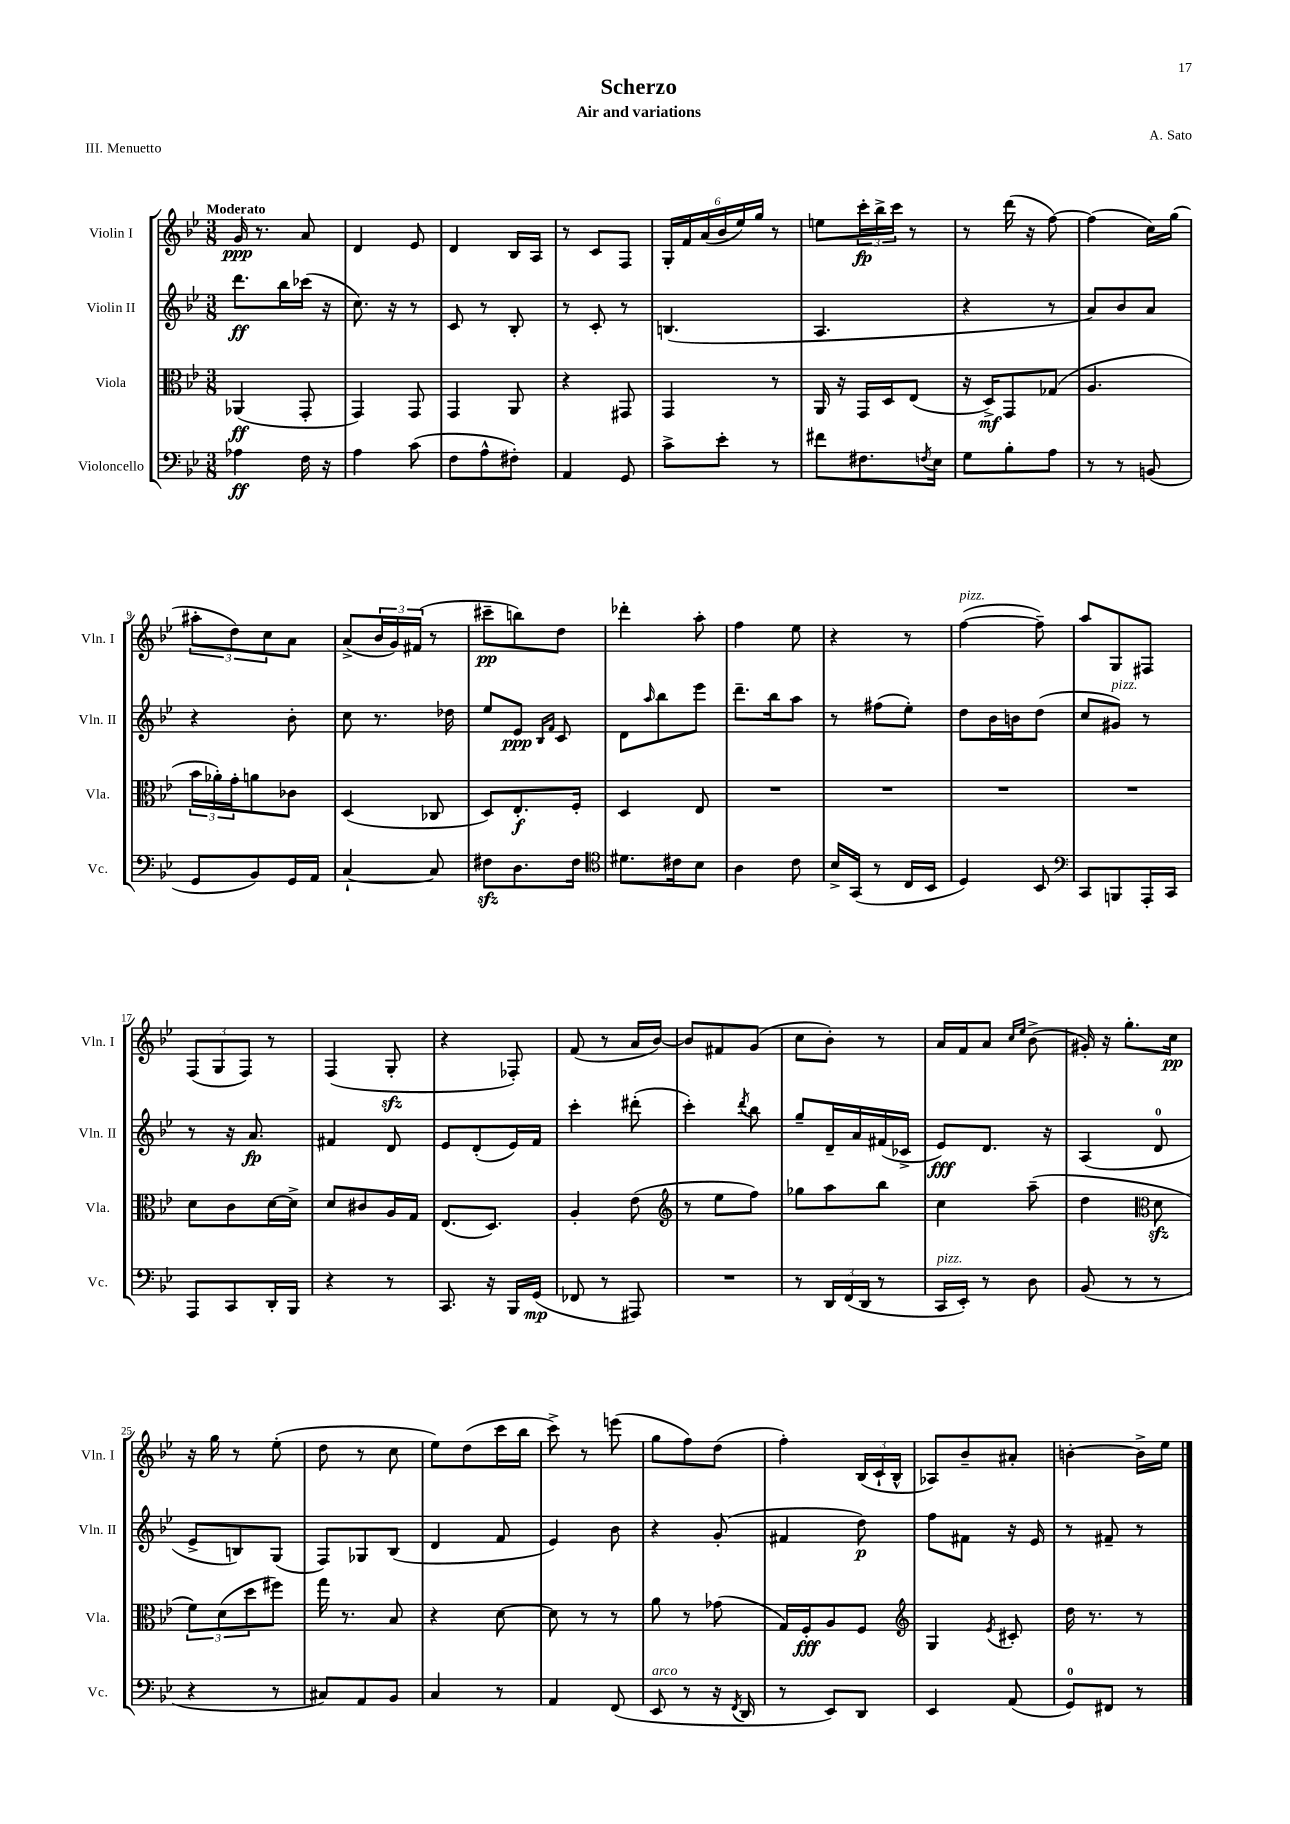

**kern	**dynam	**kern	**dynam	**kern	**dynam	**kern	**dynam
*part4	*part4	*part3	*part3	*part2	*part2	*part1	*part1
*staff4	*staff4	*staff3	*staff3	*staff2	*staff2	*staff1	*staff1
*I"Violoncello	*	*I"Viola	*	*I"Violin II	*	*I"Violin I	*
*I'Vc.	*	*I'Vla.	*	*I'Vln. II	*	*I'Vln. I	*
*clefF4	*	*clefC3	*	*clefG2	*	*clefG2	*
*k[b-e-]	*	*k[b-e-]	*	*k[b-e-]	*	*k[b-e-]	*
*M3/8	*	*M3/8	*	*M3/8	*	*M3/8	*
=1	=1	=1	=1	=1	=1	=1	=1
!	!	!	!	!	!	!LO:TX:a:B:t=Moderato	!
4A-X\	ff	(4AA-X/	ff	8.ddd\L	ff	16g/	ppp
.	.	.	.	.	.	8.r	.
.	.	.	.	16bb-\L	.	.	.
16F\	.	8GG'/	.	(16ccc-X\JJ	.	8a/	.
16r	.	.	.	16r	.	.	.
=2	=2	=2	=2	=2	=2	=2	=2
4A\	.	4GG/)	.	8.cc\)	.	4d/	.
.	.	.	.	16r	.	.	.
(8c\	.	8GG/	.	8r	.	8e-/	.
=3	=3	=3	=3	=3	=3	=3	=3
8F\L	.	4GG/	.	8c/	.	4d/	.
8A^^\	.	.	.	8r	.	.	.
8F#X'\J)	.	8AA/	.	8B-'/	.	16B-/LL	.
.	.	.	.	.	.	16A/JJ	.
=4	=4	=4	=4	=4	=4	=4	=4
4AA/	.	4r	.	8r	.	8r	.
.	.	.	.	8c'/	.	8c/L	.
8GG/	.	8GG#X/	.	8r	.	8F/J	.
=5	=5	=5	=5	=5	=5	=5	=5
8c^\L	.	4GG/	.	(4.Bn/	.	24G'/LL	.
.	.	.	.	.	.	24f/	.
.	.	.	.	.	.	(24a/	.
8e-'\J	.	.	.	.	.	24b-/	.
.	.	.	.	.	.	24ee-/)	.
.	.	.	.	.	.	24gg/JJ	.
8r	.	8r	.	.	.	8r	.
=6	=6	=6	=6	=6	=6	=6	=6
8f#X\L	.	16AA/	.	4.A/	.	8een\L	.
.	.	16r	.	.	.	.	.
8.F#X\	.	16GG/LL	.	.	.	24ccc'\L	fp
.	.	.	.	.	.	24bb-^\	.
.	.	16D/J	.	.	.	.	.
.	.	.	.	.	.	24ccc\JJ	.
.	.	(8E-/J	.	.	.	8r	.
8qFn/	.	.	.	.	.	.	.
16E-\Jk	.	.	.	.	.	.	.
=7	=7	=7	=7	=7	=7	=7	=7
8G\L	.	16r	.	4r	.	8r	.
.	.	16D^/KL)	mf	.	.	.	.
8B-'\	.	8GG/	.	.	.	(16ddd\	.
.	.	.	.	.	.	16r	.
8A\J	.	(8G-X/J	.	8r	.	[8ff\)	.
=8	=8	=8	=8	=8	=8	=8	=8
8r	.	4.A/	.	8a/L)	.	(4ff\]	.
8r	.	.	.	8b-/	.	.	.
(8BBn/	.	.	.	8a/J	.	16cc\LL)	.
.	.	.	.	.	.	(16gg\JJ	.
!!LO:LB:g=z
=9	=9	=9	=9	=9	=9	=9	=9
8GG/L	.	24b-\LL	.	4r	.	12aa#X'\L	.
.	.	24a-X'\)	.	.	.	.	.
.	.	24g'\J	.	.	.	12dd\)	.
8BB-/)	.	8an\	.	.	.	.	.
.	.	.	.	.	.	12cc\	.
16GG/L	.	8c-X\J	.	8b-'\	.	8a\J	.
16AA/JJ	.	.	.	.	.	.	.
=10	=10	=10	=10	=10	=10	=10	=10
[4C`/	.	(4D/	.	8cc\	.	(8a^/L	.
.	.	.	.	8.r	.	24b-/L	.
.	.	.	.	.	.	24g/)	.
.	.	.	.	.	.	(24f#X/JJ	.
8C/]	.	8C-X/	.	.	.	8r	.
.	.	.	.	16dd-X\	.	.	.
=11	=11	=11	=11	=11	=11	=11	=11
8F#Xzz\L	.	8D/L)	.	8ee-/L	.	8ccc#X~\L	pp
8.D\	.	8.E-'/	f	8e-/J	ppp	8bbn\)	.
.	.	.	.	16qqB-/LL	.	.	.
.	.	.	.	16qqf/JJ	.	.	.
.	.	.	.	8c/	.	8dd\J	.
16F#\Jk	.	16F'/Jk	.	.	.	.	.
=12	=12	=12	=12	=12	=12	=12	=12
*clefC4	*	*	*	*	*	*	*
8.d#X\L	.	4D/	.	8d\L	.	4ddd-X'\	.
.	.	.	.	16qqaa/	.	.	.
.	.	.	.	8bb-\	.	.	.
16c#X\k	.	.	.	.	.	.	.
8B-\J	.	8E-/	.	8eee-\J	.	8aa'\	.
=13	=13	=13	=13	=13	=13	=13	=13
4A\	.	4.r	.	8.ddd~\L	.	4ff\	.
.	.	.	.	16bb-\k	.	.	.
8c\	.	.	.	8aa\J	.	8ee-\	.
=14	=14	=14	=14	=14	=14	=14	=14
16B-^/LL	.	4.r	.	8r	.	4r	.
(16GG/JJ	.	.	.	.	.	.	.
8r	.	.	.	(8ff#X\L	.	.	.
16C/LL	.	.	.	8ee-'\J)	.	8r	.
16BB-/JJ	.	.	.	.	.	.	.
=15	=15	=15	=15	=15	=15	=15	=15
!	!	!	!	!	!	!LO:TX:a:i:t=pizz.	!
4D/)	.	4.r	.	8dd\L	.	([4ff\	.
.	.	.	.	16b-\L	.	.	.
.	.	.	.	16bn\J	.	.	.
8BB-/	.	.	.	(8dd\J	.	8ff~\])	.
=16	=16	=16	=16	=16	=16	=16	=16
*clefF4	*	*	*	*	*	*	*
8CC/L	.	4.r	.	8cc/L	.	8aa/L	.
!	!	!	!	!LO:TX:a:i:t=pizz.	!	!	!
8BBBn/	.	.	.	8g#X/J)	.	8G/	.
16AAA'/L	.	.	.	8r	.	8F#X/J	.
16CC/JJ	.	.	.	.	.	.	.
!!LO:LB:g=z
=17	=17	=17	=17	=17	=17	=17	=17
8AAA/L	.	8d\L	.	8r	.	(12F/L	.
.	.	.	.	.	.	12G/	.
8CC/	.	8c\	.	16r	.	.	.
.	.	.	.	.	.	12F/J)	.
.	.	.	.	8.a/	fp	.	.
16DD'/L	.	[16d\L	.	.	.	8r	.
16BBB-/JJ	.	16d^\JJ]	.	.	.	.	.
=18	=18	=18	=18	=18	=18	=18	=18
4r	.	8d/L	.	4f#X/	.	(4F/	.
.	.	8c#X/	.	.	.	.	.
8r	.	16A/L	.	8d/	.	8Gzz'/	.
.	.	16G/JJ	.	.	.	.	.
=19	=19	=19	=19	=19	=19	=19	=19
8.CC/	.	(8.E-/L	.	8e-/L	.	4r	.
.	.	.	.	(8d'/	.	.	.
16r	.	8.D/J)	.	.	.	.	.
16BBB-/LL	.	.	.	16e-/L)	.	8F-X'/)	.
(16GG/JJ	mp	.	.	16f/JJ	.	.	.
=20	=20	=20	=20	=20	=20	=20	=20
8FF-X/	.	4A'/	.	4ccc'\	.	(8f/	.
8r	.	.	.	.	.	8r	.
8AAA#X/)	.	(8e-\	.	(8ddd#X'\	.	16a/LL	.
.	.	.	.	.	.	[16b-/JJ)	.
=21	=21	=21	=21	=21	=21	=21	=21
*	*	*clefG2	*	*	*	*	*
4.r	.	8r	.	4ccc'\)	.	8b-/L]	.
.	.	8ee-\L	.	.	.	8f#X/	.
.	.	.	.	8qddd/	.	.	.
.	.	8ff\J)	.	8bb-\	.	(8g/J	.
=22	=22	=22	=22	=22	=22	=22	=22
8r	.	8gg-X\L	.	8gg~/L	.	8cc\L	.
24DD/LL	.	8aa\	.	16d~/L	.	8b-'\J)	.
(24FF/	.	.	.	.	.	.	.
.	.	.	.	16a/	.	.	.
24DD/JJ	.	.	.	.	.	.	.
8r	.	8bb-\J	.	(16f#X/	.	8r	.
.	.	.	.	16c-X^/JJ	.	.	.
=23	=23	=23	=23	=23	=23	=23	=23
!LO:TX:a:i:t=pizz.	!	!	!	!	!	!	!
16CC/LL	.	4cc\	.	8e-/L)	fff	16a/LL	.
16EE-'/JJ)	.	.	.	.	.	16f/J	.
8r	.	.	.	8.d/J	.	8a/J	.
.	.	.	.	.	.	16qqcc/LL	.
.	.	.	.	.	.	16qqee-/JJ	.
8D\	.	(8aa~\	.	.	.	(8b-^\	.
.	.	.	.	16r	.	.	.
=24	=24	=24	=24	=24	=24	=24	=24
(8BB-/	.	4dd\	.	(4A/	.	16g#X'/)	.
.	.	.	.	.	.	16r	.
8r	.	.	.	.	.	8.gg'\L	.
*	*	*clefC3	*	*	*	*	*
8r	.	8dzz\	.	8d/	.	.	.
.	.	.	.	.	.	16cc\Jk	pp
!!LO:LB:g=z
=25	=25	=25	=25	=25	=25	=25	=25
4r	.	12f\L)	.	8e-^/L	.	16r	.
.	.	.	.	.	.	16gg\	.
.	.	(12d\	.	.	.	.	.
.	.	.	.	8Bn/)	.	8r	.
.	.	12dd\	.	.	.	.	.
8r	.	8ff#X\J)	.	(8G/J	.	(8ee-'\	.
=26	=26	=26	=26	=26	=26	=26	=26
8C#X/L)	.	16gg\	.	8F/L)	.	8dd\	.
.	.	8.r	.	.	.	.	.
8AA/	.	.	.	8G-X/	.	8r	.
8BB-/J	.	8B-/	.	(8B-/J	.	8cc\	.
=27	=27	=27	=27	=27	=27	=27	=27
4C/	.	4r	.	4d/	.	8ee-\L)	.
.	.	.	.	.	.	(8dd\	.
8r	.	[8d\	.	8f/	.	16ccc\L	.
.	.	.	.	.	.	16bb-\JJ	.
=28	=28	=28	=28	=28	=28	=28	=28
4AA/	.	8d\]	.	4e-/)	.	8ccc^\)	.
.	.	8r	.	.	.	8r	.
(8FF/	.	8r	.	8b-\	.	(8eeen\	.
=29	=29	=29	=29	=29	=29	=29	=29
!LO:TX:a:i:t=arco	!	!	!	!	!	!	!
8EE-/	.	8a\	.	4r	.	8gg\L	.
8r	.	8r	.	.	.	8ff\)	.
16r	.	(8g-X\	.	(8g'/	.	(8dd\J	.
8qFF/	.	.	.	.	.	.	.
16DD/	.	.	.	.	.	.	.
=30	=30	=30	=30	=30	=30	=30	=30
8r	.	16G/LL)	.	4f#X/	.	4ff'\)	.
.	.	16F'/J	fff	.	.	.	.
8EE-/L)	.	8A/	.	.	.	.	.
8DD/J	.	8F/J	.	8dd\)	p	(24B-/LL	.
.	.	.	.	.	.	24c`/	.
.	.	.	.	.	.	24B-^^/JJ	.
=31	=31	=31	=31	=31	=31	=31	=31
*	*	*clefG2	*	*	*	*	*
4EE-/	.	4G/	.	8ff\L	.	8A-X/L)	.
.	.	.	.	8f#X\J	.	8b-~/	.
.	.	8qe-/	.	.	.	.	.
(8AA/	.	8c#X'/	.	16r	.	8a#X'/J	.
.	.	.	.	16e-/	.	.	.
=32	=32	=32	=32	=32	=32	=32	=32
8GG/L)	.	16dd\	.	8r	.	[4bn'\	.
.	.	8.r	.	.	.	.	.
8FF#X/J	.	.	.	8f#X~/	.	.	.
8r	.	8r	.	8r	.	16b^\LL]	.
.	.	.	.	.	.	16ee-\JJ	.
==	==	==	==	==	==	==	==
*-	*-	*-	*-	*-	*-	*-	*-
